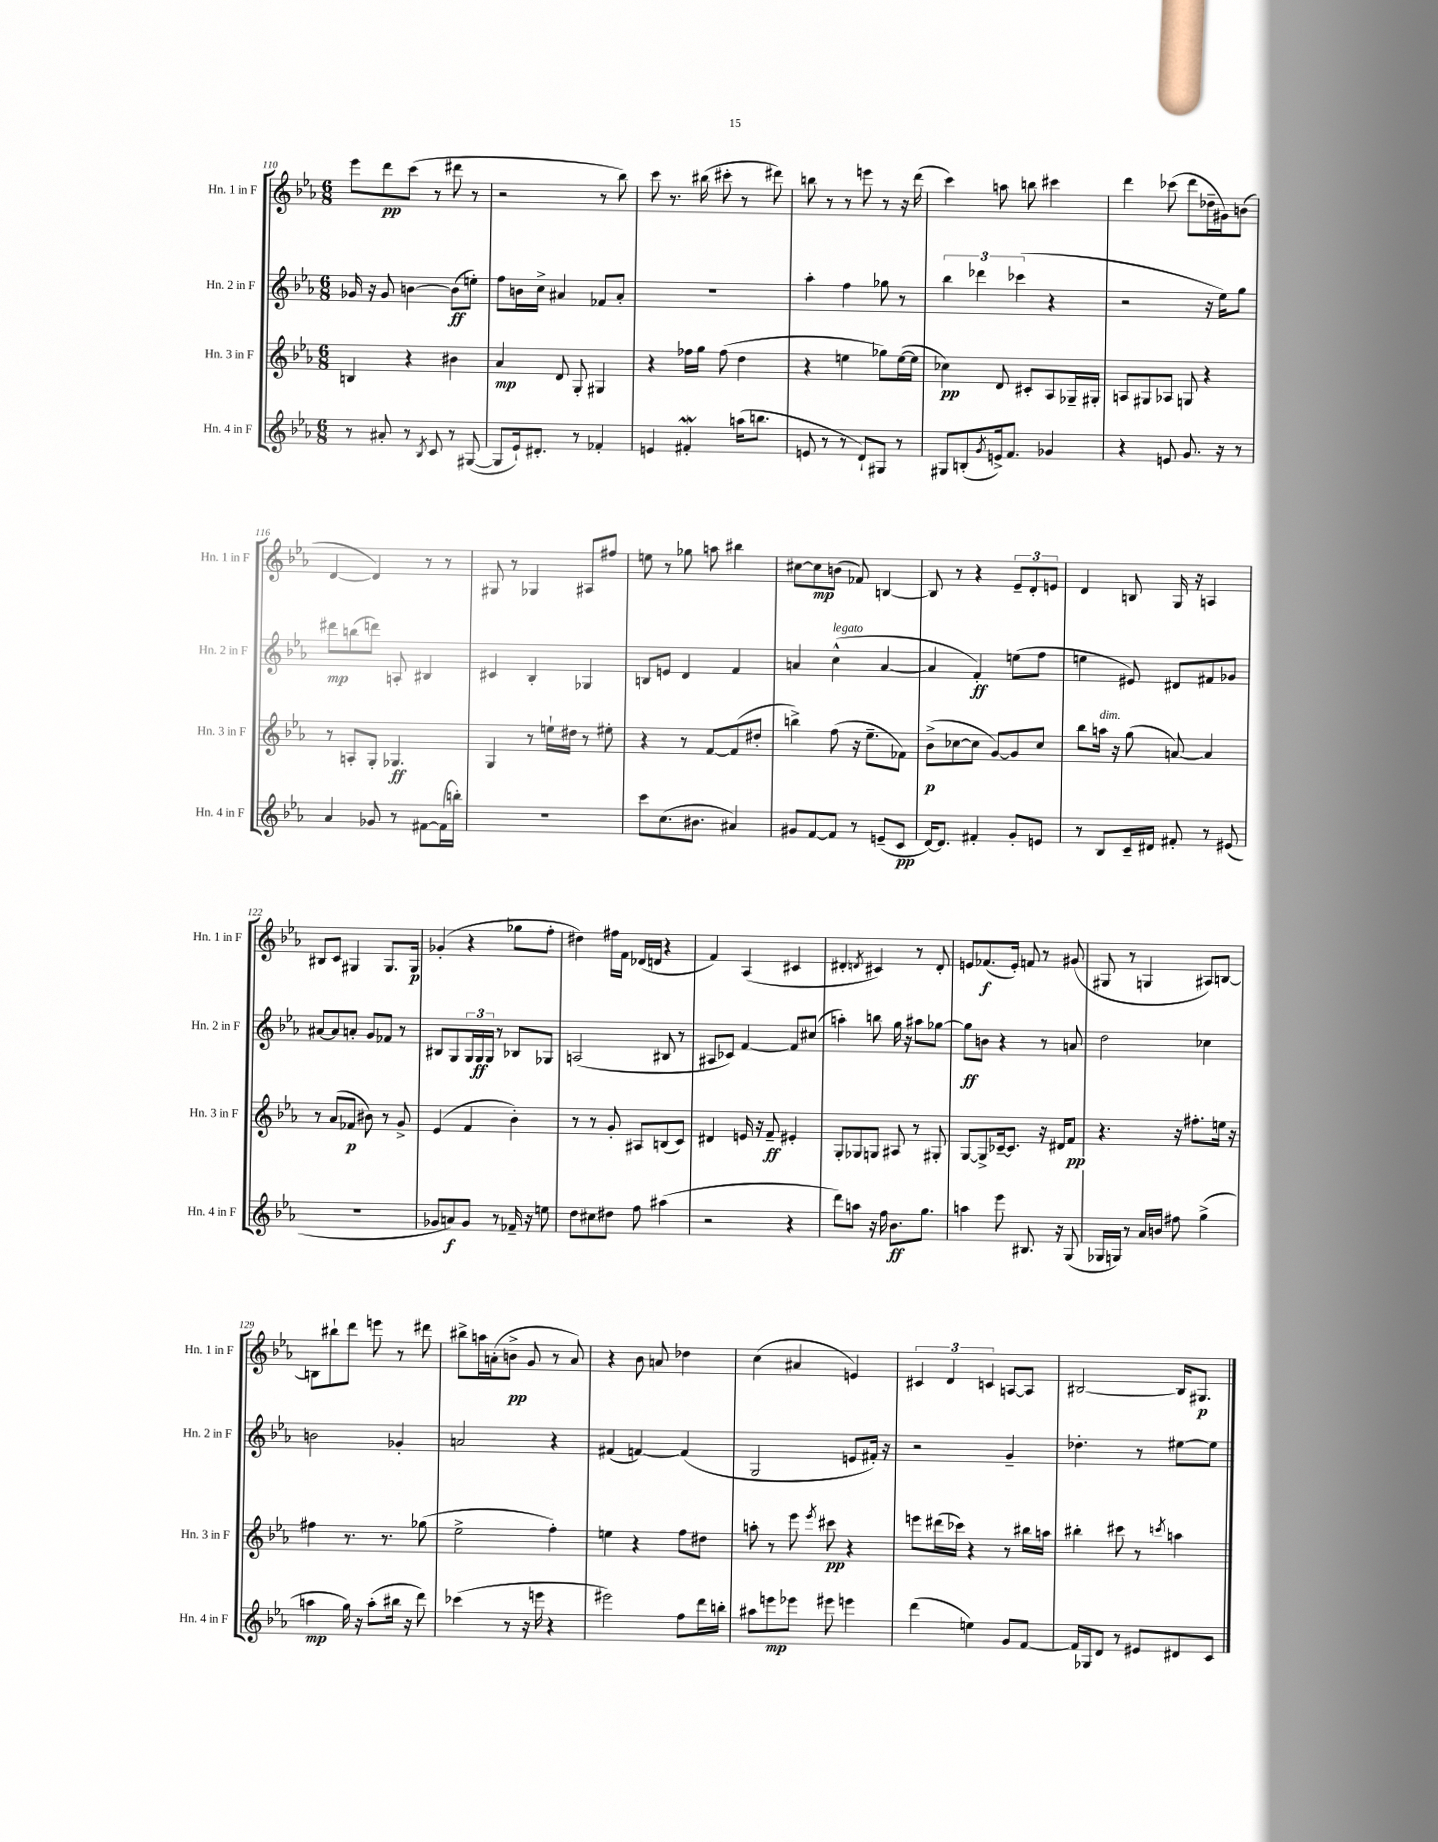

**kern	**kern	**kern	**kern
*staff4	*staff3	*staff2	*staff1
*clefG2	*clefG2	*clefG2	*clefG2
*k[b-e-a-]	*k[b-e-a-]	*k[b-e-a-]	*k[b-e-a-]
*M6/8	*M6/8	*M6/8	*M6/8
8r	4B	16g-	8eee-
.	.	16r	.
8a#'	.	8g-	8ddd
8r	4r	[4b	(8ccc
8qB-	.	.	.
8c	.	.	8r
8r	4b#	(8b]	8ddd#
([8G#	.	8ee')	8r
=	=	=	=
8G#]	4a-	8ff	2r
16e-`)	.	16b	.
8.d#'	.	16cc^	.
.	8d	4a#	.
8r	8G'	.	.
4f-'	4G#	8f-	8r
.	.	8a#'	8bb-)
=	=	=	=
4e	4r	2.r	8ccc
.	.	.	8.r
4f#'	16ff-	.	.
.	16gg	.	(16bb#
.	(8ff-	.	8ccc#'
(16aa	4dd	.	8r
8.bb	.	.	.
.	.	.	8ddd#)
=	=	=	=
8e	4r	4aa-'	8bb
8r	.	.	8r
8r	4ee	4ff	8r
8d`)	.	.	8eee
8G#	8gg-)	8gg-	8r
8r	([16ee	8r	16r
.	16ee]	.	(16ddd
=	=	=	=
8G#	4cc-)	6bb-	4ccc)
(8B'	.	.	.
.	.	6ddd-	.
8qg	.	.	.
16e^)	8d	.	8aa
8.f	.	.	.
.	.	(6ccc-	.
.	8c#'	.	8bb
4g-	8A-	4r	4ccc#
.	16G-~	.	.
.	16G#'	.	.
=	=	=	=
4r	8A	2r	4ddd
.	8G#	.	.
8e	8A-	.	(8ccc-
8.g	8G	.	8ddd
.	4r	16r	16dd-~
16r	.	16ee-)	16g#)
8r	.	8gg	(8b
=	=	=	=
4a-	8r	8ddd#	[4d
.	8A'	(8bb	.
8g-	8G'	8ddd)	4d])
8r	4.G-	8A'	.
[8f#	.	4B#	8r
(16f#]	.	.	8r
16bb')	.	.	.
=	=	=	=
2.r	4G	4c#	8G#
.	.	.	8r
.	8r	4B-'	4G-
.	16ee`	.	.
.	16dd#	.	.
.	8r	4G-	8A#
.	8ee#'	.	8ff#
=	=	=	=
8ccc	4r	8B	8ee
(8.cc	.	8e	8r
.	8r	4d	8gg-
8.b#	.	.	.
.	[8f	.	8aa
4a#)	(8f]	4f	4bb#
.	8dd#'	.	.
=	=	=	=
8g#	4bb^)	4a	[8cc#
[8f	.	.	8cc#]
8f]	(8ff	(4cc^^	(8b
8r	16r	.	8f-)
.	8.ee-~	.	.
(8e~	.	[4a	[4B
8c	8f-)	.	.
=	=	=	=
[16d)	(8b-^	4a]	8B]
8.d]	.	.	.
.	[8cc-	.	8r
4f#'	8cc-]	4f')	4r
.	[8g)	.	.
8g'	8g]	(8ee	12e-~
.	.	.	12d'
8e	8cc-	8ff	.
.	.	.	12e
=	=	=	=
8r	8bb-	4ee	4d
8B-	16aa	.	.
.	16r	.	.
16c~	(8gg	8e#)	8B
16d#	.	.	.
8f#'	[8a)	8d#	16G
.	.	.	16r
8r	4a]	8f#	4A
(8e#	.	8g-	.
=	=	=	=
2.r	8r	[8a#	8B#
.	(8a-	8a#]	8c
.	8f-	8a'	4G#
.	8b#)	8g	.
.	8r	8f-	8.G#
.	8g^	8r	.
.	.	.	16G#
=	=	=	=
8g-	(4e-	8B#	(4g-'
8a)	.	8G	.
8g-	4f	24G	4r
.	.	24G	.
.	.	24G	.
8r	.	8r	.
16f-~	4b-')	8B-	8gg-
16r	.	.	.
8ee	.	8G-	8ff'
=	=	=	=
8dd	8r	(2A	4dd#)
8cc#	8r	.	.
8dd#	8g'	.	16ff#
.	.	.	16f
8ff	8A#	.	(16d-
.	.	.	16d
(4aa#	(8B	8B#	4r
.	8c)	8r	.
=	=	=	=
2r	4d#	8A#	4f)
.	.	8c-)	.
.	16e	[4f	(4A-
.	16r	.	.
.	8f~	.	.
4r	4e#'	8f]	4c#
.	.	(8cc#	.
=	=	=	=
8ddd)	8G'	4aa')	4d#'
8aa	8G-	.	.
.	.	.	8qd
16r	8G	8bb	4c#)
16ff	.	.	.
8.b-	8A#	16gg	.
.	.	16r	.
.	8r	8aa#	8r
8.gg	.	.	.
.	8G#'	[8gg-	8d'
=	=	=	=
4aa	[8G	8gg-]	8e
.	8G^]	8b	(8.f-
8eee-	[16c-~	4r	.
.	8.c-]	.	16e')
8.B#	.	.	8f
.	16r	8r	8r
16r	16d#	.	.
(8G	8f	8a	(8g#
=	=	=	=
16G-	4.r	2dd	8G#
16G)	.	.	.
8r	.	.	8r
16a-	.	.	4G
16b	.	.	.
8ff#	16r	.	.
.	8.ff#'	.	.
(4gg^	.	4cc-	8A#)
.	16ee	.	[8B
.	16r	.	.
=	=	=	=
4aa	4ff#	2b	8B]
.	.	.	8bb#`
16gg)	8.r	.	8ddd
16r	.	.	.
(8aa'	.	.	8eee
.	8.r	.	.
16bb#	.	4g-'	8r
16r	.	.	.
8ddd)	(8gg-	.	8ddd#
=	=	=	=
(4ccc-	2ee-^	2a	8bb#^
.	.	.	16aa
.	.	.	(16a'
8r	.	.	8b^
16r	.	.	8g
16eee	.	.	.
4r	4ff')	4r	8r
.	.	.	8a)
=	=	=	=
2eee#)	4ee	(4f#	4r
.	4r	[4f)	8b-
.	.	.	8a
8ff	8ff	(4f]	4dd-
16ddd	8dd#	.	.
16bb'	.	.	.
=	=	=	=
8aa#	8aa'	2G	(4cc
8eee	8r	.	.
8eee-	8eee-	.	4a#
.	8qeee-	.	.
8eee#	8ccc#	.	.
4eee	4r	8e	4e)
.	.	16f#')	.
.	.	16r	.
=	=	=	=
(4ddd	8eee	2r	6c#
.	(16ddd#	.	.
.	.	.	6d
.	16ccc-)	.	.
4ee)	4r	.	.
.	.	.	6c
8g	8r	4g~	[8A
[8f	16bb#	.	8A]
.	16aa	.	.
=	=	=	=
16f]	4bb#'	4.dd-'	[2B#
16G-	.	.	.
8d	.	.	.
8r	8ccc#	.	.
8e#	8r	8r	.
.	8qccc	.	.
8d#	4aa	[8ee#	16B#]
.	.	.	8.G#
8c	.	8ee#]	.
==	==	==	==
*-	*-	*-	*-
